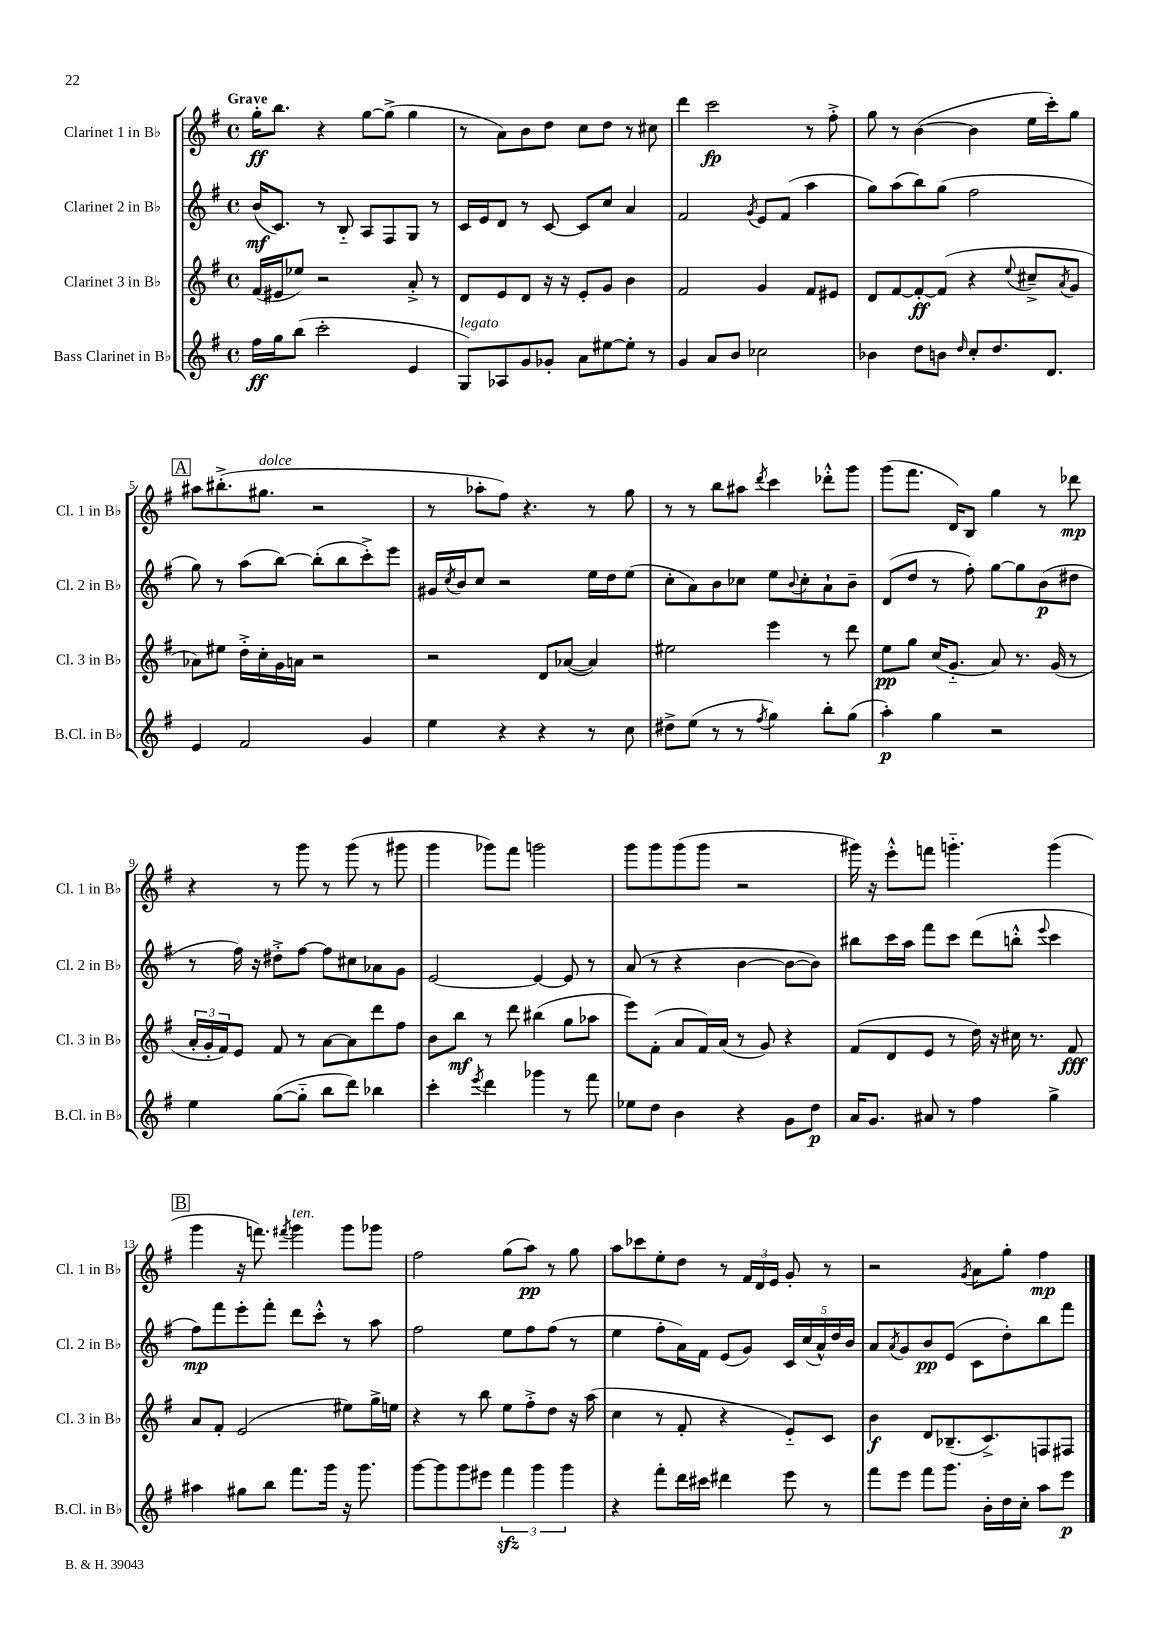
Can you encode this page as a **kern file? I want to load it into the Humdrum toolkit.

**kern	**kern	**kern	**kern
*staff4	*staff3	*staff2	*staff1
*clefG2	*clefG2	*clefG2	*clefG2
*k[f#]	*k[f#]	*k[f#]	*k[f#]
*M4/4	*M4/4	*M4/4	*M4/4
*met(c)	*met(c)	*met(c)	*met(c)
16ff#\LL	(16f#/LL	(16b/LK	16gg'\LK
16gg\J	16e#/J	8.c/J)	8.bb\J
(8bb\J	8ee-/J)	.	.
2ccc'\	2r	8r	4r
.	.	8B'~/	.
.	.	8A/L	[8gg\L
.	.	8F#/	(8gg^\]J
4e/	8a'^/	8G/J	4gg\
.	8r	8r	.
=	=	=	=
8G/L)	8d/L	16c/LL	8r
.	.	16e/J	.
8A-/	8e/	8d/J	8a\L)
8g/	8d/J	8r	8b\
8g-'/J	16r	[8c/	8dd\J
.	16r	.	.
8a\L	8e'/L	8c/]L	8cc\L
[8ee#\	8g/J	8cc/J	8dd\J
8ee#'\]J	4b\	4a/	8r
8r	.	.	8cc#\
=	=	=	=
4g/	2f#/	2f#/	4ddd\
8a/L	.	.	2ccc\
8b/J	.	.	.
.	.	8qg/	.
2cc-\	4g/	8e/L	.
.	.	(8f#/J	.
.	8f#/L	4aa\	8r
.	8e#/J	.	8ff#'^\
=	=	=	=
4b-\	8d/L	8gg\L)	8gg\
.	[8f#/	(8aa\	8r
8dd\L	8f#'/_	8bb\)	([4b\
8b\J	(8f#/]J	(8gg\J	.
16qqdd/	.	.	.
8cc'/L	4r	2ff#\	4b\]
8.dd/	.	.	.
.	8qqee/	.	.
.	8cc#~^/L	.	16ee\LL
8.d/J	.	.	16ccc'\J)
.	8qa/	.	.
.	8g/J	.	8gg\J
=	=	=	=
4e/	8a-\L)	8gg\)	8aa#\L
.	8ee#\J	8r	(8.bb#'^\
2f#/	16dd'^\LL	(8aa\L	.
.	16cc'\	.	8.gg#\J
.	16g\	[8bb\J)	.
.	16a\JJ	.	.
.	2r	(8bb'\]L	2r
.	.	8bb\	.
4g/	.	8ccc'^\)	.
.	.	8eee\J	.
=	=	=	=
4ee\	2r	16g#/LL	8r
.	.	8qcc/	.
.	.	16b/J	.
.	.	8cc/J	8aa-'\L
4r	.	2r	8ff#\J)
.	.	.	4.r
4r	8d/L	.	.
.	([8a-/J	.	.
8r	4a-/])	16ee\LL	8r
.	.	16dd\J	.
8cc\	.	(8ee\J	8gg\
=	=	=	=
8dd#^\L	2ee#\	8cc'\L	8r
(8ee\J	.	8a\)	8r
8r	.	8b\	8bb\L
8r	.	8cc-\J	8aa#\J
8qff#/	.	.	8qddd/
4gg\)	4eee\	8ee\L	4ccc\
.	.	8qqb/	.
.	.	8cc-'\	.
8bb'\L	8r	8a`\	8ddd-'^^\L
(8gg\J	8ddd\	8b~\J	8ggg\J
=	=	=	=
4aa'\)	8ee\L	(8d/L	(8ggg\L
.	8gg\J	8dd/J	8.fff#\J
4gg\	(16cc/LK	8r	.
.	8.g'~/J	.	16d/LK)
.	.	8ff#'\)	8B/J
2r	8a/)	[8gg\L	4gg\
.	8.r	8gg\]	.
.	.	(8b\	8r
.	(16g/	.	.
.	8r	8dd#\J	8ddd-\
=	=	=	=
4ee\	24a'/LL	8r	4r
.	24g'/	.	.
.	24f#/J)	.	.
.	8e/J	16ff#\)	.
.	.	16r	.
([8gg\L	8f#/	8dd#'^\L	8r
8gg'~\]J	8r	[8ff#\J	8ggg\
8bb\L	[8a\L	8ff#\]L	8r
8ddd\J)	8a\]	8cc#\	(8ggg\
4bb-\	8ddd\	8a-\	8r
.	8ff#\J	8g\J	8ggg#\
=	=	=	=
4ccc'\	8b\L	[2e/	4ggg\
.	8bb\J	.	.
8qeee/	.	.	.
4ddd\	8r	.	8ggg-\L)
.	8ddd\	.	8fff#\J
4ggg-\	(4bb#\	4e/_	2ggg\
8r	8gg\L	8e/]	.
8fff#\	8aa-\J	8r	.
=	=	=	=
8ee-\L	8eee\L)	(8a/	8ggg\L
8dd\J	(8f#'\J	8r	8ggg\
4b\	8a/L	4r	(8ggg\
.	16f#/L)	.	8ggg\J
.	(16a/JJ	.	.
4r	8r	[4b\	2r
.	8g/)	.	.
8g\L	4r	8b\_L	.
8dd\J	.	8b\]J)	.
=	=	=	=
16a/LK	(8f#/L	8bb#\L	16ggg#\)
8.g/J	.	.	16r
.	8d/	16ccc\L	8eee'^^\L
.	.	16aa\JJ	.
8a#/	8e/J	8fff#\L	8fff\J
8r	8r	8ccc\J	4.ggg'~\
4ff#\	16dd\)	(8ddd\L	.
.	16r	.	.
.	16cc#\	8bb'^^\J	.
.	8.r	.	.
.	.	8qqeee/	.
4gg^\	.	4ccc\	(4ggg\
.	8f#/	.	.
=	=	=	=
4aa#\	8a/L	8ff#\L)	4ggg\
.	8f#'/J	8fff#\	.
8gg#\L	(2e/	8eee'\	16r
.	.	.	8.fff\)
8bb\J	.	8fff#'\J	.
.	.	.	8qfff#/
8.fff#\L	.	8ddd\L	4ggg\
.	.	8ccc'^^\J	.
16ggg\Jk	.	.	.
16r	8ee#\L)	8r	8ggg\L
8.ggg\	.	.	.
.	16gg^\L	8aa\	8ggg-\J
.	16ee\JJ	.	.
=	=	=	=
[8ggg\L	4r	2ff#\	2ff#\
8ggg\]	.	.	.
8ggg\	8r	.	.
8eee#\J	8bb\	.	.
6fff#\	8ee\L	8ee\L	(8gg\L
.	8ff#'^\	8ff#\	8aa\J)
6ggg\	.	.	.
.	8dd\J	(8ff#\J	8r
6ggg\	.	.	.
.	16r	8r	8gg\
.	(16aa\	.	.
=	=	=	=
4r	4cc\	4ee\	8aa\L
.	.	.	8ccc-\
8fff#'\L	8r	8ff#'\L	8ee'\
16ddd\L	8f#'/	16a\L)	8dd\J
16ccc#\JJ	.	16f#\JJ	.
4ddd#\	4r	(8e/L	8r
.	.	8g/J)	24f#/LL
.	.	.	24d/
.	.	.	24e/JJ
8eee\	8e'~/L)	20c/LL	8g'/
.	.	(20cc/	.
.	.	20a^^/)	.
8r	8c/J	.	8r
.	.	20dd/	.
.	.	20b/JJ	.
=	=	=	=
8fff#\L	4b\	8a/L	2r
.	.	8qa/	.
8eee\J	.	8g/	.
8fff#\L	8d/L	8b/	.
8.ggg\J	(8.B-~/	(8e/J	.
.	.	.	8qg/
.	.	8c\L	8a\L
16b'\LL	8.c^/)	.	.
16dd\	.	8dd'\)	8gg'\J
16cc'\JJ	.	.	.
8aa\L	8F/	8bb\	4ff#\
8eee\J	8F#/J	8fff#\J	.
==	==	==	==
*-	*-	*-	*-
